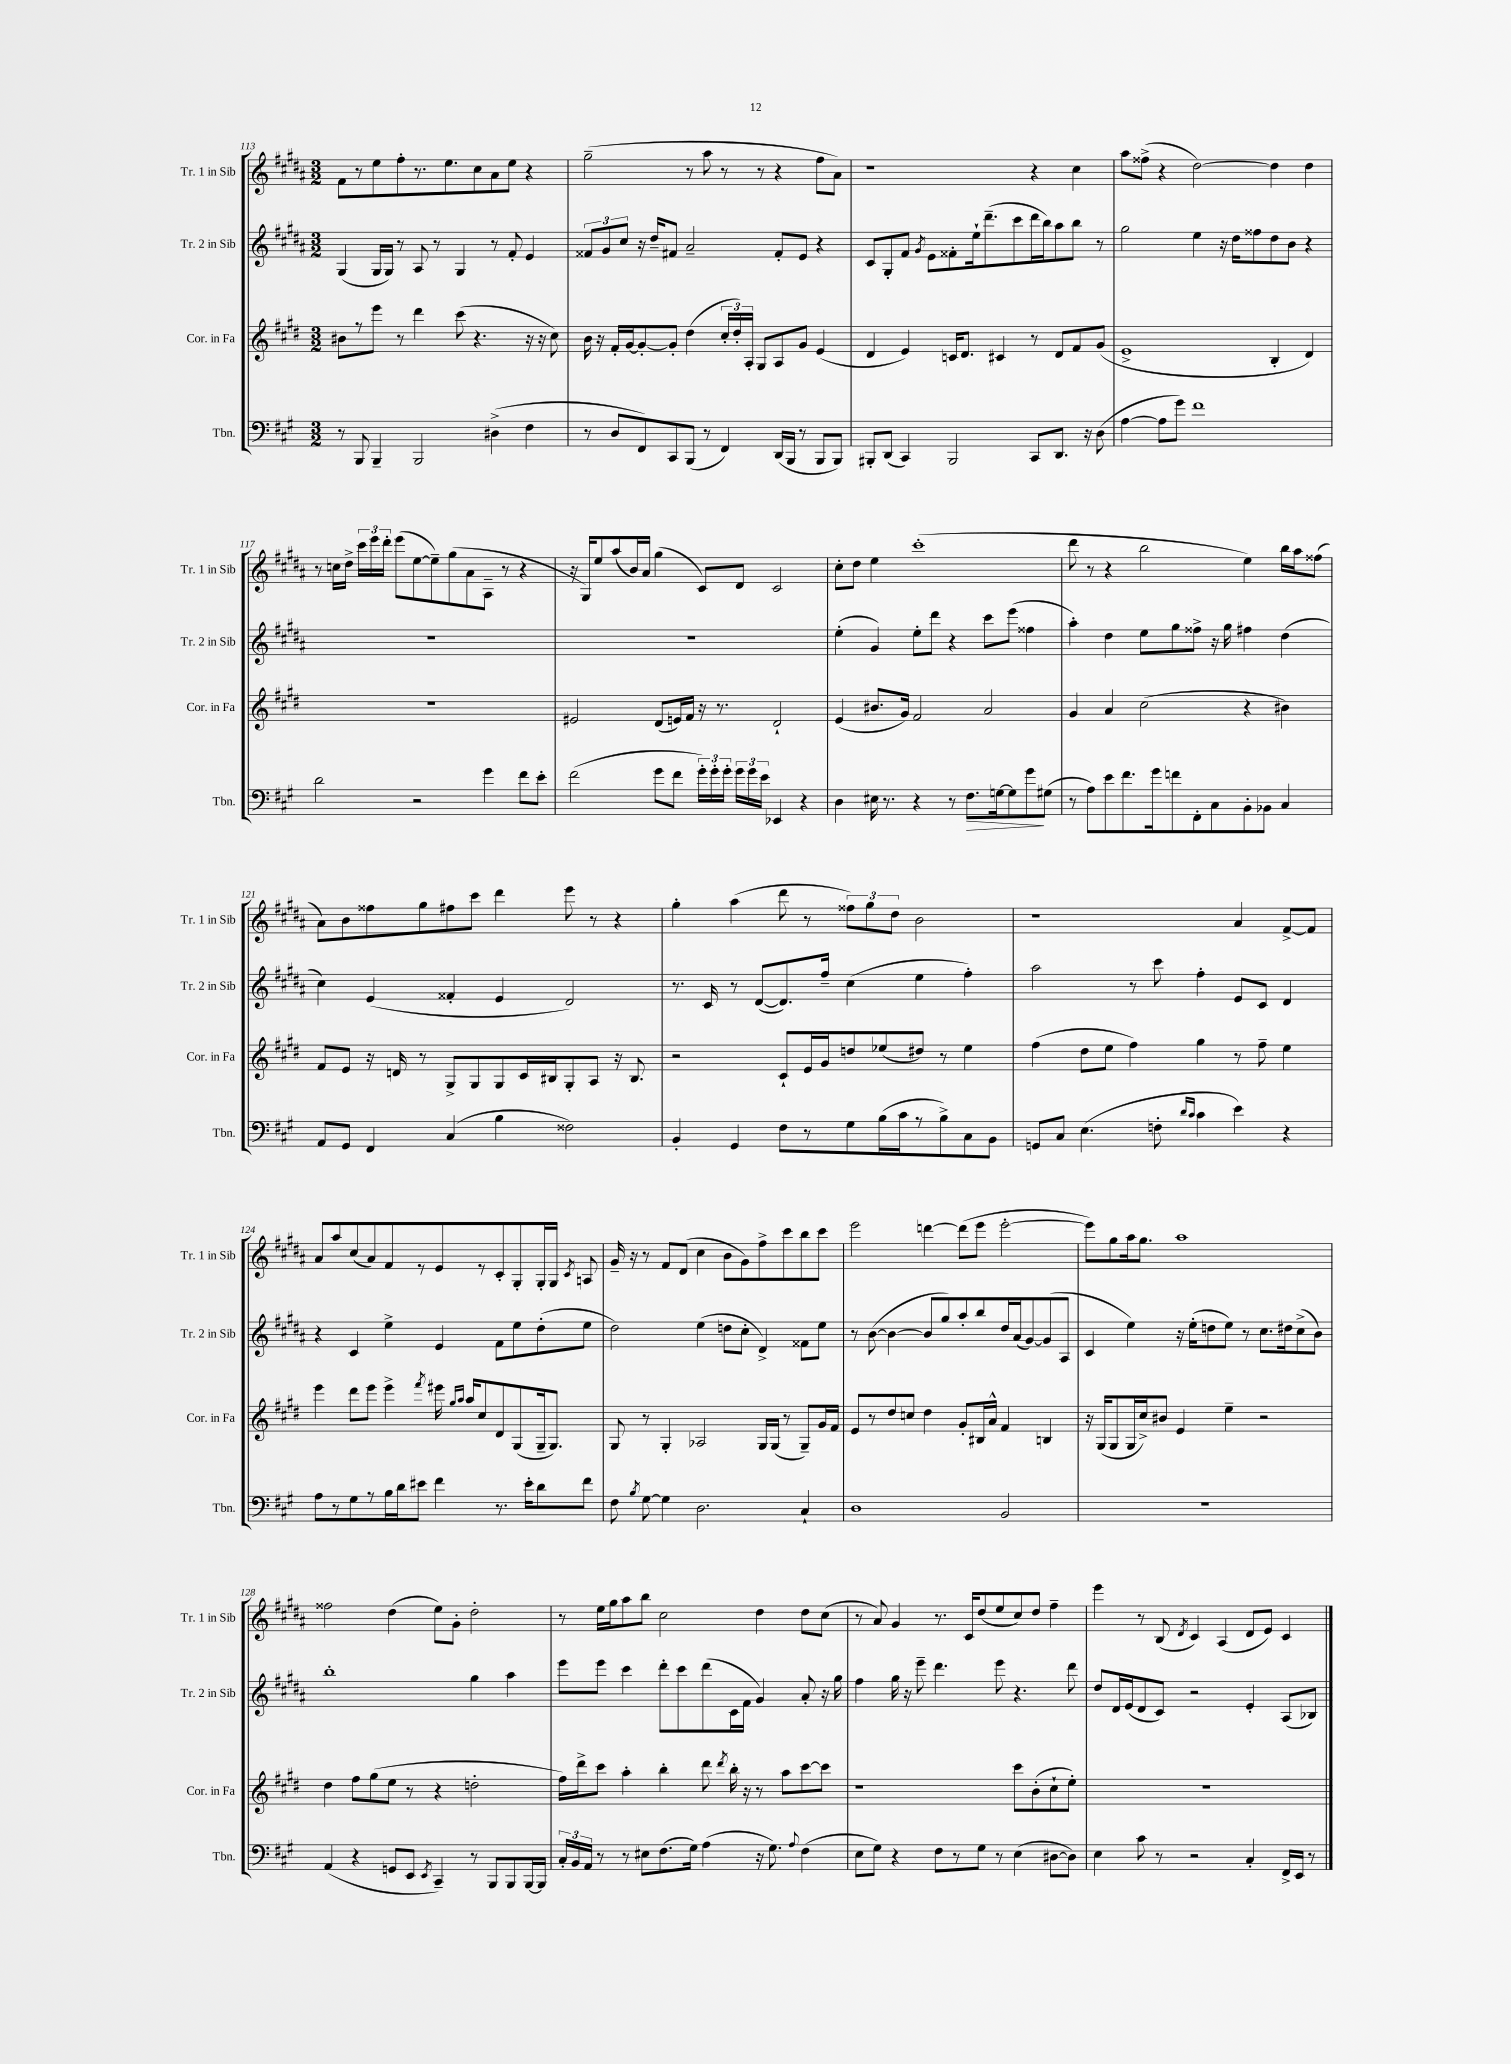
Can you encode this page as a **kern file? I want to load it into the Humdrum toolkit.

**kern	**dynam	**kern	**kern	**kern
*part4	*part4	*part3	*part2	*part1
*staff4	*staff4	*staff3	*staff2	*staff1
*I"Tbn.	*	*I"Cor. in Fa	*I"Tr. 2 in Sib	*I"Tr. 1 in Sib
*I'Tbn.	*	*I'Cor. in Fa	*I'Tr. 2 in Sib	*I'Tr. 1 in Sib
*clefF4	*	*clefG2	*clefG2	*clefG2
*k[f#c#g#]	*	*k[f#c#g#d#]	*k[f#c#g#d#a#]	*k[f#c#g#d#a#]
*M3/2	*	*M3/2	*M3/2	*M3/2
=113	=113	=113	=113	=113
8r	.	8b#X\L	(4G#/	8f#\L
8BBB/	.	8r	.	8r
4BBB~/	.	8eee\J	16G#/LL	8ee\
.	.	.	16G#/JJ)	.
.	.	8r	8r	8ff#'\
2BBB/	.	4ddd#\	8A#/	8.r
.	.	.	8r	.
.	.	.	.	8.ee\
.	.	(8ccc#\	4G#/	.
.	.	4.r	.	8cc#\
(4D#X^\	.	.	8r	8a#\
.	.	.	8f#'/	8ee\J
4F#\	.	16r	4e/	4r
.	.	16r	.	.
.	.	8cc#\)	.	.
=114	=114	=114	=114	=114
8r	.	16b\	12f##X/L	(2gg#~\
.	.	16r	.	.
.	.	.	12g#/	.
8D/L	.	16f#'/LL	.	.
.	.	.	12cc#/J	.
.	.	[16g#/J	.	.
8FF#/)	.	8g#'/_	16r	.
.	.	.	16dd#~/KL	.
8CC#/	.	8g#'/J]	8f#X/J	.
(8BBB/J	.	(4dd#\	2a#~/	8r
8r	.	.	.	8aa#\
4FF#/)	.	24cc#'/LL	.	8r
.	.	24dd#'/)	.	.
.	.	24A'/JJ	.	.
.	.	8G#/L	.	8r
(16DD/LL	.	8A/	8f#'/L	4r
16BBB/JJ	.	.	.	.
8r	.	8g#/J	8e/J	.
8BBB/L	.	(4e/	4r	8ff#\L
8BBB/J)	.	.	.	8a#\J)
=115	=115	=115	=115	=115
8BBB#X'/L	.	4d#/	8c#/L	1r
(8DD/J	.	.	8G#'/	.
4CC#/)	.	4e/)	8f#/J	.
.	.	.	8qg#/	.
.	.	.	8e\L	.
2BBB#/	.	16cn/KL	8f##X'\	.
.	.	8.d#/J	.	.
.	.	.	16ee`\k	.
.	.	.	(8.ddd#~\	.
.	.	4c#X/	.	.
.	.	.	8ccc#\	.
8CC#/L	.	8r	16ddd#\L	4r
.	.	.	16bb\J)	.
8.DD/J	.	8d#/L	8aa#\	.
.	.	8f#/	8bb\J	4cc#\
16r	.	.	.	.
(8D\	.	(8g#/J	8r	.
=116	=116	=116	=116	=116
[4A\	.	1e^	2gg#\	8aa#\L
.	.	.	.	(8ff##X^\J
8A\L]	.	.	.	4r
8g#\J)	.	.	.	.
1f#	.	.	4ee\	[2dd#\)
.	.	.	16r	.
.	.	.	16dd#\KL	.
.	.	.	8ff##X\	.
.	.	4B'/	8dd#\	4dd#\]
.	.	.	8b\J	.
.	.	4d#/)	4r	4dd#\
!!LO:LB:g=z
=117	=117	=117	=117	=117
2d\	.	1.r	1.r	8r
.	.	.	.	16ccn\LL
.	.	.	.	16dd#^\JJ
.	.	.	.	24ccc#\LL
.	.	.	.	24eee\
.	.	.	.	24ddd#'\JJ
.	.	.	.	(8eee\L
2r	.	.	.	[8ee\
.	.	.	.	8ee~\])
.	.	.	.	(8gg#\
.	.	.	.	8a#\
4g#\	.	.	.	8A#~\J
.	.	.	.	8r
8f#\L	.	.	.	4r
8e'\J	.	.	.	.
=118	=118	=118	=118	=118
(2f#\	.	2e#X/	1.r	16r
.	.	.	.	16G#/KL)
.	.	.	.	8ee/
.	.	.	.	(8aa#/
.	.	.	.	16b/L)
.	.	.	.	16a#/JJ
8g#\L	.	(8d#/L	.	(4gg#\
8f#\J	.	16en/L)	.	.
.	.	16f#/JJ	.	.
24g#'\LL)	.	16r	.	8c#/L)
24g#'\	.	.	.	.
.	.	8.r	.	.
24g#'\JJ	.	.	.	.
24g#\LL	.	.	.	8d#/J
24g#\	.	.	.	.
24e\JJ	.	.	.	.
4EE-X/	.	2d#`/	.	2c#/
4r	.	.	.	.
=119	=119	=119	=119	=119
4D\	.	(4e/	(4ee'\	8cc#'\L
.	.	.	.	8dd#\J
16E#X\	.	8.b#X/L	4g#/)	4ee\
8.r	.	.	.	.
.	.	16g#/Jk)	.	.
4r	.	2f#/	8ee'\L	(1ccc#'
.	.	.	8ddd#\J	.
8r	.	.	4r	.
!	!LO:HP:b	!	!	!
8.F#\L	>	.	.	.
.	.	2a/	8ccc#\L	.
[16Gn\k	.	.	.	.
8G\]	.	.	(8eee\J	.
8g#\	.	.	4ff##X\	.
(8G#X\J	]	.	.	.
=120	=120	=120	=120	=120
8r	.	4g#/	4aa#'\)	8ddd#\
8A\L)	.	.	.	8r
8e\	.	4a/	4dd#\	4r
8.f#\	.	.	.	.
.	.	(2cc#\	8ee\L	2bb\
16g#\k	.	.	.	.
8fn\	.	.	8gg#\	.
8FF#'\	.	.	8ff##X^\J	.
8C#\	.	.	16r	.
.	.	.	16gg#\	.
8BB'\	.	4r	4ff#X\	4ee\)
8BB-X\J	.	.	.	.
4C#/	.	4b#X\)	(4dd#\	16bb\LL
.	.	.	.	16aa#\J
.	.	.	.	(8ff##X\J
!!LO:LB:g=z
=121	=121	=121	=121	=121
8AA/L	.	8f#/L	4cc#\)	8a#\L)
8GG#/J	.	8e/J	.	8b\
4FF#/	.	16r	(4e/	8ff##X\
.	.	16dn/	.	.
.	.	8r	.	8gg#\
(4C#/	.	8G#^/L	4f##X'/	8ff#X\
.	.	8G#/	.	8ccc#\J
4B\	.	8G#/	4e/	4ddd#\
.	.	16c#/L	.	.
.	.	16B#X/J	.	.
2F##X\)	.	8G#'/	2d#/)	8eee\
.	.	8A/J	.	8r
.	.	16r	.	4r
.	.	8.B#/	.	.
=122	=122	=122	=122	=122
4BB'/	.	2r	8.r	4gg#'\
.	.	.	16c#/	.
4GG#/	.	.	8r	(4aa#\
.	.	.	([8d#/L	.
8F#\L	.	8c#`/L	8.d#/])	8ddd#\
8r	.	16e/L	.	8r
.	.	16g#/J	16ff#~/Jk	.
8G#\	.	8ddn/	(4cc#\	12ff##X\L)
.	.	.	.	12gg#\
(16B\L	.	(8ee-X/	.	.
.	.	.	.	12dd#\J
16c#\J	.	.	.	.
8r	.	8dd#X/J)	4ee\	2b\
8B^\)	.	8r	.	.
8C#\	.	4ee-\	4ff#'\)	.
8BB\J	.	.	.	.
=123	=123	=123	=123	=123
8GGn/L	.	(4ff#\	2aa#\	1r
8C#/J	.	.	.	.
(4.E\	.	8dd#\L	.	.
.	.	8ee\J	.	.
.	.	4ff#\)	8r	.
8Fn'\	.	.	8ccc#\	.
16qqd/LL	.	.	.	.
16qqc#/JJ	.	.	.	.
4c#\	.	4gg#\	4ff#'\	.
4e\)	.	8r	8e/L	4a#/
.	.	8ff#~\	8c#/J	.
4r	.	4ee\	4d#/	[8f#^/L
.	.	.	.	8f#/J]
!!LO:LB:g=z
=124	=124	=124	=124	=124
8A\L	.	4eee\	4r	8a#/L
8r	.	.	.	8aa#/
8G#\	.	8ddd#\L	4c#/	(8cc#/
8r	.	8eee\J	.	8a#/)
16B\L	.	4eee^\	4ee^\	8f#/
16d\J	.	.	.	.
8e#X\J	.	.	.	8r
.	.	8qfff#/	.	.
4f#\	.	16eee#X\	4e/	8e/
.	.	16qqgg#/LL	.	.
.	.	16qqaa/JJ	.	.
.	.	16aa/KL	.	.
.	.	8cc#/	.	8r
8.r	.	8d#/	8f#\L	8c#'/
.	.	(8G#/	8ee\	8G#'/
16e#'\KL	.	.	.	.
8d\	.	16G#~/k	(8dd#'\	16G#'/L
.	.	8.G#/J)	.	16G#/JJ
.	.	.	.	8qc#/
8f#\J	.	.	8ee\J	8An/
=125	=125	=125	=125	=125
8F#\	.	8G#/	2dd#\)	16g#~/
.	.	.	.	16r
8qB/	.	.	.	.
[8G#\	.	8r	.	8r
4G#\]	.	4G#'/	.	8f#/L
.	.	.	.	(8d#/J
2.D\	.	2A-X/	(4ee\	4cc#\
.	.	.	8ddn\L	8b\L
.	.	.	8cc#'\J	8g#\)
.	.	16G#/LL	4d#^/)	8ff#^\
.	.	(16G#/JJ	.	.
.	.	8r	.	8ccc#\
4C#`/	.	8G#~/L)	8f##X\L	8bb\
.	.	16g#/L	8ee\J	8ccc#\J
.	.	16f#/JJ	.	.
=126	=126	=126	=126	=126
1D	.	8e/L	8r	2eee\
.	.	8r	([8b\	.
.	.	8dd#/	4b\_	.
.	.	8ccn/J	.	.
.	.	4dd#\	8b/L]	[4dddn\
.	.	.	8gg#/)	.
.	.	8g#'/L	8aa#'/	(8ddd\L]
.	.	16B#X/L	8bb/	8eee\J
.	.	16a^^/JJ	.	.
2BB/	.	4f#/	16dd#/L	[2eee'\
.	.	.	(16a#/J	.
.	.	.	[8g#/)	.
.	.	4Bn/	(8g#/]	.
.	.	.	8A#/J	.
=127	=127	=127	=127	=127
1.r	.	16r	4c#/	8eee\L])
.	.	(16G#/KL	.	.
.	.	8G#/	.	8gg#\
.	.	16G#/L	4ee\)	16aa#\k
.	.	16cc#^/J)	.	8.gg#\J
.	.	8b#X/J	.	.
.	.	4e/	16r	1aa#
.	.	.	(16ee'\KL	.
.	.	.	8ddn\	.
.	.	4ee~\	8ee\J)	.
.	.	.	8r	.
.	.	2r	8.cc#\L	.
.	.	.	16dd#X\k	.
.	.	.	(8cc#^\	.
.	.	.	8b\J)	.
!!LO:LB:g=z
=128	=128	=128	=128	=128
(4AA/	.	4dd#\	1bb'	2ff##X\
4r	.	8ff#\L	.	.
.	.	(8gg#\	.	.
8GGn/L	.	8ee\J	.	(4dd#\
8EE/J	.	8r	.	.
8qEE/	.	.	.	.
4CC#~/)	.	4r	.	8ee\L)
.	.	.	.	8g#'\J
8r	.	2ddn'\	4gg#\	2dd#'\
8BBB/L	.	.	.	.
8BBB/	.	.	4aa#\	.
[16BBB/L	.	.	.	.
16BBB/JJ]	.	.	.	.
=129	=129	=129	=129	=129
24C#'/LL	.	16ff#\LL)	8eee\L	8r
24BB/	.	.	.	.
.	.	16ddd#^\J	.	.
24AA/JJ	.	.	.	.
8r	.	8ccc#\J	8eee\J	16ee\LL
.	.	.	.	16gg#\J
8r	.	4aa'\	4ccc#\	8aa#\
8E#X\L	.	.	.	8bb\J
(8.F#\	.	4bb'\	8ddd#'\L	2cc#\
.	.	.	8ccc#\	.
16G#\Jk)	.	.	.	.
(4A\	.	8ddd#\	(8ddd#\	.
.	.	8qddd#/	.	.
.	.	16bb'\	16c#\L	.
.	.	16r	16f#\JJ	.
16r	.	8r	4g#/)	4dd#\
8.G#\)	.	.	.	.
.	.	8aa\L	.	.
8qqA/	.	.	.	.
(4F#\	.	[8ccc#\	8a#'/	8dd#\L
.	.	8ccc#\J]	16r	(8cc#\J
.	.	.	16gg#\	.
=130	=130	=130	=130	=130
8E\L	.	1r	4ff#\	8r
8G#\J)	.	.	.	8a#/)
4r	.	.	16gg#\	4g#/
.	.	.	16r	.
.	.	.	8eee~\	.
8F#\L	.	.	4.ddd#\	8.r
8r	.	.	.	.
.	.	.	.	16c#/KL
8G#\J	.	.	.	(8dd#/
8r	.	.	8eee\	8ee/
(4E\	.	8ccc#\L	4.r	8cc#/)
.	.	(8b'\	.	8dd#/J
[8D#X\L	.	8cc#`\	.	4ff#~\
8D#\J])	.	8ee'\J)	8ddd#\	.
=131	=131	=131	=131	=131
4E\	.	1.r	8dd#/L	4eee\
.	.	.	16d#/L	.
.	.	.	(16e/J	.
8c#\	.	.	8d#/	8r
8r	.	.	8c#/J)	(8B/
.	.	.	.	8qd#/
2r	.	.	2r	4c#/)
.	.	.	.	(4A#/
4C#'/	.	.	4e'/	8d#/L
.	.	.	.	8e/J)
16FF#^/LL	.	.	(8A#/L	4c#/
16EE/JJ	.	.	.	.
8r	.	.	8B-X/J)	.
==	==	==	==	==
*-	*-	*-	*-	*-
